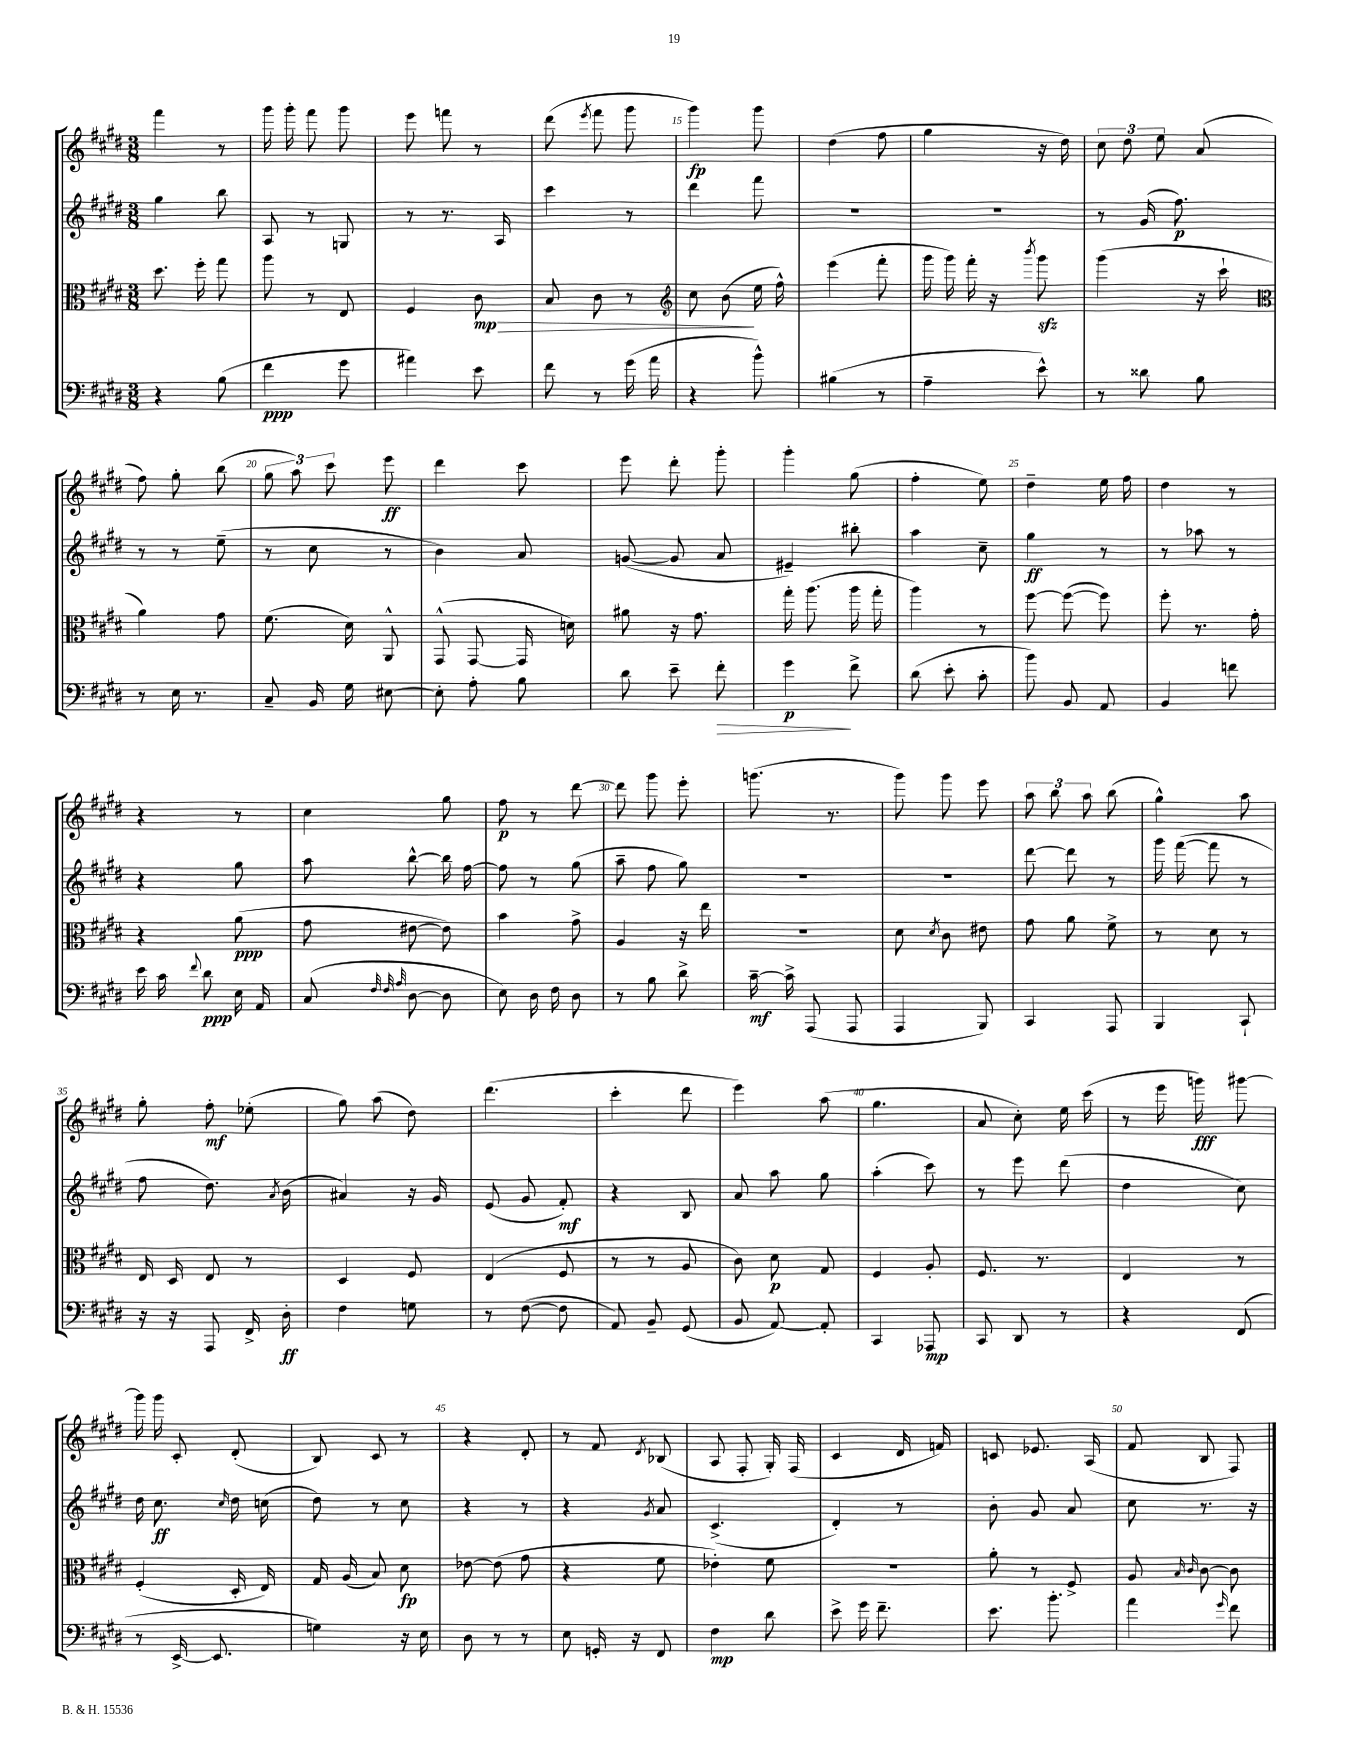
<<
\new StaffGroup <<
\new Staff = "s0" {
    \clef treble \key e \major \numericTimeSignature \time 3/8
    \autoBeamOff fis'''4 r8 |
    gis'''16 gis'''16-. fis'''8 gis'''8 |
    e'''8 f'''8 r8 |
    dis'''8( \acciaccatura { e'''8 } fis'''8 gis'''8 |
    gis'''4\fp) gis'''8 |
    dis''4( fis''8 |
    gis''4 r16 dis''16) |
    \tuplet 3/2 { cis''8 dis''8 e''8 } a'8( |
    fis''8) gis''8-. b''8( |
    \tuplet 3/2 { gis''8 a''8) cis'''8 } e'''8\ff |
    dis'''4 cis'''8 |
    e'''8 dis'''8-. gis'''8-. |
    gis'''4-. gis''8( |
    fis''4-. e''8) |
    dis''4-- e''16 fis''16 |
    dis''4 r8 |
    r4 r8 |
    cis''4 gis''8 |
    fis''8\p r8 dis'''8~ |
    dis'''8 gis'''8 e'''8-. |
    g'''8.( r8. |
    gis'''8) gis'''8 e'''8 |
    \tuplet 3/2 { a''8 b''8 a''8 } b''8( |
    gis''4-^) a''8 |
    gis''8-. fis''8-.\mf ees''8-.( |
    gis''8) a''8( dis''8) |
    dis'''4.( |
    cis'''4-. dis'''8 |
    e'''4) a''8( |
    gis''4. |
    a'8 cis''8-.) e''16 cis'''16( |
    r8 e'''16 g'''16\fff) gis'''8~ |
    gis'''16 gis'''16 cis'8-. dis'8-.( |
    b8) cis'8 r8 |
    r4 dis'8-. |
    r8 fis'8 \acciaccatura { dis'8 } bes8( |
    a8 fis8-. gis16-.) fis16( |
    cis'4 dis'16 f'16) |
    c'8 ees'8. a16( |
    fis'8 b8 fis8) \bar "|." |
}
\new Staff = "s1" {
    \clef treble \key e \major \numericTimeSignature \time 3/8
    \autoBeamOff gis''4 b''8 |
    a8 r8 g8 |
    r8 r8. a16 |
    cis'''4 r8 |
    dis'''4 fis'''8 |
    R4. |
    R4. |
    r8 gis'16( fis''8.\p) |
    r8 r8 e''8--( |
    r8 cis''8 r8 |
    b'4) a'8 |
    g'8~( g'8 a'8 |
    eis'4--) bis''8-. |
    a''4 cis''8-- |
    gis''4\ff r8 |
    r8 aes''8 r8 |
    r4 gis''8 |
    a''8 b''8~-^ b''16 fis''16~ |
    fis''8 r8 gis''8( |
    a''8-- fis''8 gis''8) |
    R4. |
    R4. |
    dis'''8~ dis'''8 r8 |
    gis'''16 fis'''16~( fis'''8 r8 |
    fis''8 dis''8.) \acciaccatura { a'8 } b'16( |
    ais'4) r16 gis'16 |
    e'8( gis'8 fis'8-.\mf) |
    r4 b8 |
    a'8 a''8 gis''8 |
    a''4-.( cis'''8) |
    r8 e'''8 dis'''8( |
    dis''4 cis''8) |
    dis''16 cis''8.\ff \grace { cis''16 } dis''16 c''16( |
    dis''8) r8 cis''8 |
    r4 r8 |
    r4 \acciaccatura { gis'8 } a'8 |
    cis'4.->( |
    dis'4-.) r8 |
    b'8-. gis'8 a'8 |
    cis''8 r8. r16 \bar "|." |
}
\new Staff = "s2" {
    \clef alto \key e \major \numericTimeSignature \time 3/8
    \autoBeamOff dis''8. fis''16-. gis''8 |
    a''8 r8 e8 |
    fis4 cis'8\mp\> |
    b8 cis'8 r8 |
    \clef treble cis''8 b'8\!( e''16 fis''16-^) |
    e'''4( fis'''8-. |
    gis'''16 gis'''16) fis'''16-. r16 \acciaccatura { b'''8 } gis'''8\sfz |
    gis'''4( r16 cis'''16-! |
    \clef alto a'4) gis'8 |
    fis'8.( dis'16) a,8-^ |
    gis,8-^( gis,8~ gis,16 d'16) |
    ais'8 r16 gis'8. |
    gis''16-. a''8.( a''16 gis''16-. |
    a''4) r8 |
    fis''8~ fis''8~( fis''8) |
    fis''8-. r8. gis'16-. |
    r4 a'8\ppp( |
    gis'8 eis'8~ eis'8) |
    b'4 gis'8-> |
    a4 r16 e''16 |
    R4. |
    dis'8 \acciaccatura { dis'8 } cis'8 eis'8 |
    gis'8 a'8 fis'8-> |
    r8 dis'8 r8 |
    e16 dis16 e8 r8 |
    dis4 fis8 |
    e4( fis8 |
    r8 r8 a8 |
    cis'8) dis'8\p gis8 |
    fis4 a8-. |
    fis8. r8. |
    e4 r8 |
    fis4-.( dis16-. e16) |
    gis16 a16( b8) dis'8\fp |
    ees'8~ ees'8( gis'8 |
    r4 fis'8 |
    ees'4-.) fis'8 |
    R4. |
    a'8-. r8 fis8-> |
    a8 \grace { b16 cis'16 } cis'8~ cis'8 \bar "|." |
}
\new Staff = "s3" {
    \clef bass \key e \major \numericTimeSignature \time 3/8
    \autoBeamOff r4 b8( |
    fis'4\ppp gis'8 |
    ais'4) e'8 |
    fis'8 r8 gis'16( a'16 |
    r4 b'8-^) |
    bis4( r8 |
    a4-- e'8-^) |
    r8 disis'8 b8 |
    r8 e16 r8. |
    cis8-- b,16 gis16 eis8~ |
    eis8-. a8-. b8 |
    dis'8 e'8-- fis'8-.\> |
    gis'4\p\! fis'8-> |
    dis'8( e'8-. cis'8-. |
    b'8) b,8 a,8 |
    b,4 f'8 |
    e'16 cis'16 \appoggiatura { fis'8 } dis'8\ppp e16 a,16 |
    cis8( \grace { fis32 fis32 a32 } dis8~ dis8 |
    e8) dis16 fis16 dis8 |
    r8 b8 dis'8-> |
    cis'16~--\mf cis'16-> a,,8( a,,8 |
    a,,4 b,,8) |
    cis,4 a,,8 |
    b,,4 cis,8-! |
    r16 r16 a,,8 fis,16-> dis16-.\ff |
    fis4 g8 |
    r8 fis8~( fis8 |
    a,8) b,8-- gis,8( |
    b,8 a,8~) a,8-. |
    cis,4 aes,,8\mp |
    cis,8 dis,8 r8 |
    r4 fis,8( |
    r8 e,16~-> e,8. |
    g4) r16 e16 |
    dis8 r8 r8 |
    e8 g,16-. r16 fis,8 |
    fis4\mp dis'8 |
    e'8-> gis'16 fis'8.-- |
    e'8. b'8.-. |
    a'4 \grace { gis'16 } fis'8 \bar "|." |
}
>>
>>
\layout { \context { \Score currentBarNumber = #11 \override BarNumber.break-visibility = ##(#f #t #t) barNumberVisibility = #(every-nth-bar-number-visible 5) } }
